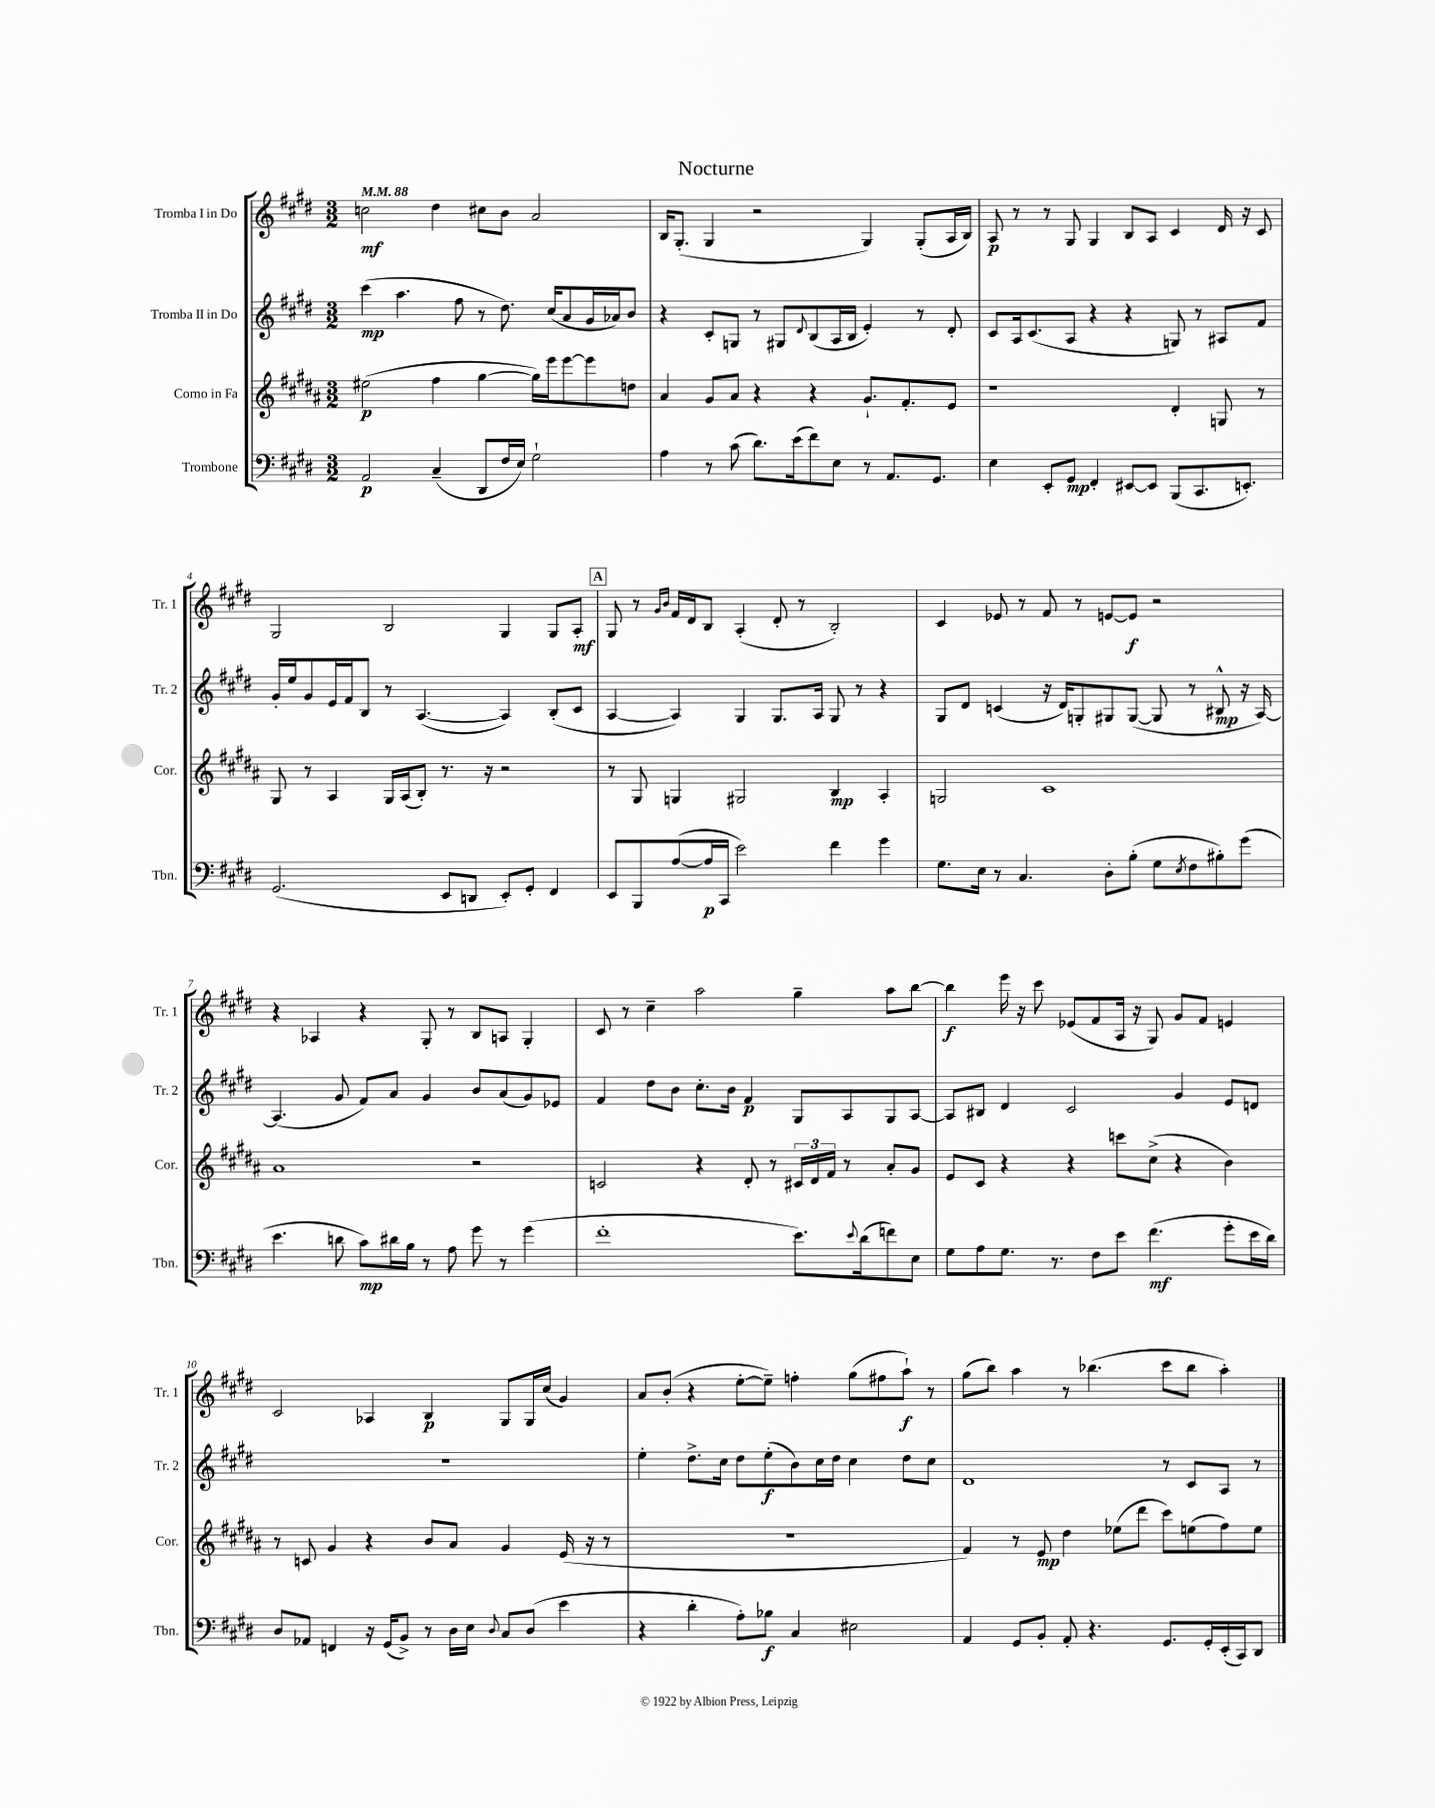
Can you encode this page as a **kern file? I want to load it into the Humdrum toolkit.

**kern	**kern	**kern	**kern
*staff4	*staff3	*staff2	*staff1
*clefF4	*clefG2	*clefG2	*clefG2
*k[f#c#g#d#]	*k[f#c#g#d#a#]	*k[f#c#g#d#]	*k[f#c#g#d#]
*M3/2	*M3/2	*M3/2	*M3/2
*MM88	*MM88	*MM88	*MM88
2AA/	(2ee#\	(4ccc#\	2cc\
.	.	4.aa\	.
(4C#~/	4ff#\	.	4dd#\
.	.	8ff#\	.
8DD#/L	[4gg#\	8r	8cc#\L
16F#/L	.	8.dd#\)	8b\J
16E/JJ)	.	.	.
2G#`\	16gg#\]LL)	.	2a/
.	16eee\J	(16cc#/LK	.
.	[8eee\	8a/	.
.	8eee\]	16g#/L	.
.	.	16a-/J)	.
.	8dd\J	8b/J	.
=	=	=	=
4A\	4a#/	4r	16B/LK
.	.	.	(8.G#'/J
8r	8g#/L	8c#'/L	4G#/
(8c#\	8a#/J	8G/J	.
8.d#\L)	4r	8r	2r
.	.	8G#/L	.
(16e\k	.	.	.
.	.	8qqd#/	.
8f#\)	4r	(8B/	.
8E\J	.	16A/L	.
.	.	16B/JJ	.
8r	8.g#`/L	4e'/)	4G#/)
8.AA/L	.	.	.
.	8.f#'/	.	.
.	.	8r	(8G#'/L
8.GG#/J	.	.	.
.	8e/J	8d#'/	16A/L
.	.	.	16B/JJ)
=	=	=	=
4E\	1r	8c#/L	8A/
.	.	16A/k	8r
.	.	(8.c#/	.
8EE'/L	.	.	8r
8GG#/J	.	8A/J	8G#/
4FF#'/	.	4r	4G#/
[8EE#/L	.	4r	8B/L
8EE#/]J	.	.	8A/J
(8BBB/L	4d#'/	8G/)	4c#/
8.CC#/	.	8r	.
.	8G/	8A#/L	16d#/
8.EE'/J)	.	.	16r
.	8r	8f#/J	8c#/
=	=	=	=
(2.GG#/	8G#/	16g#'/LL	2G#/
.	.	16ee/J	.
.	8r	8g#/	.
.	4A#/	16e/L	.
.	.	16f#/J	.
.	.	8B/J	.
.	16G#/LL	8r	2B/
.	(16A#/J	.	.
.	8B'/J)	([4.A/	.
8EE/L	8.r	.	.
8DD/J	.	.	.
.	16r	.	.
8EE'/L)	2r	4A/])	4G#/
8GG#'/J	.	.	.
4FF#/	.	(8B'/L	8G#/L
.	.	8c#/J	8A'/J
=	=	=	=
8EE/L	8r	[4A/	8G#/
8BBB/	8G#/	.	8r
.	.	.	16qqg#/LL
.	.	.	16qqb/JJ
([8A/	4G/	4A/])	16f#/LL
.	.	.	16d#/J
16A/]L	.	.	8B/J
16CC#/JJ	.	.	.
2e\)	2G#/	4G#/	(4A'/
.	.	8.G#/L	8d#'/
.	.	.	8r
.	.	16A/Jk	.
4f#\	4B/	8G#/	2B'/)
.	.	8r	.
4g#\	4A#'/	4r	.
=	=	=	=
8.G#\L	2G/	8G#/L	4c#/
.	.	8d#/J	.
16E\Jk	.	.	.
8r	.	(4c/	8e-/
4.C#/	.	.	8r
.	1c#	16r	8f#/
.	.	16d#/LK)	.
.	.	8G'/	8r
8D#'\L	.	8G#/	[8e/L
(8B'\J	.	([8G#/J	8e/]J
8G#\L	.	8G#/]	2r
8qE/	.	.	.
8F#\	.	8r	.
8B#'\)	.	8B#^^/	.
(8g#\J	.	16r	.
.	.	[16A/)	.
=	=	=	=
4.e\	1a#	(4.A/]	4r
.	.	.	4A-/
8d\	.	8g#/	.
8c#\L)	.	8f#/L)	4r
16d#\L	.	8a/J	.
16B\JJ	.	.	.
8r	.	4g#/	8G#'/
8A\	.	.	8r
8g#\	2r	8b/L	8B/L
8r	.	(8a/	8A/J
(4g#\	.	8g#/)	4G#'/
.	.	8e-/J	.
=	=	=	=
1f#'	2c/	4f#/	8c#/
.	.	.	8r
.	.	8dd#\L	4cc#~\
.	.	8b\J	.
.	4r	8.cc#'\L	2aa\
.	.	16b\Jk	.
.	8d#'/	4f#/	.
.	8r	.	.
8.e\L)	24c#/LL	8G#/L	4gg#~\
.	24d#/	.	.
.	24f#/JJ	.	.
.	8r	8A/	.
8qqe/	.	.	.
(16d#\k	.	.	.
8f\)	8a#'/L	8G#/	8aa\L
8E\J	8g#/J	[8A/J	[8bb\J
=	=	=	=
8G#\L	8e/L	8A/]L	4bb\]
8A\	8c#/J	8B#/J	.
8.G#\J	4r	4d#/	16eee\
.	.	.	16r
.	.	.	8ccc#\
8.r	.	.	.
.	4r	2c#/	(8e-/L
8F#\L	.	.	8f#/
8e\J	8ccc\L	.	16A/Jk
.	.	.	16r
(4.f#\	(8cc#^\J	.	8G#/)
.	4r	4g#/	8g#/L
.	.	.	8f#/J
8g#'\L	4b\)	8e/L	4e/
16e\L	.	8d/J	.
16d#\JJ)	.	.	.
=	=	=	=
8D#/L	8r	1.r	2c#/
8AA-/J	8c/	.	.
4FF/	4g#/	.	.
16r	4r	.	4A-/
(16GG#/LK	.	.	.
8BB^/J)	.	.	.
8r	8b/L	.	4B/
16D#\LL	8a#/J	.	.
16E\JJ	.	.	.
8qqD#/	.	.	.
8C#/L	4g#/	.	8G#/L
(8D#/J	.	.	16G#/L
.	.	.	(16cc#/JJ
4e\	(16e/	.	4g#/)
.	16r	.	.
.	8r	.	.
=	=	=	=
4r	1.r	4ee'\	8a/L
.	.	.	(8b'/J
4d#'\	.	8.dd#^\L	4r
.	.	16cc#\Jk	.
8A'\L)	.	8dd#\L	[8ee'\L
8B-\J	.	(8ee'\	8ee~\]J)
4C#/	.	8b\)	4ff'\
.	.	16cc#\L	.
.	.	16dd#\JJ	.
2E#\	.	4cc#\	(8gg#\L
.	.	.	8ff#\
.	.	8dd#\L	8aa`\J)
.	.	8cc#\J	8r
=	=	=	=
4AA/	4f#/)	1d#	(8gg#\L
.	.	.	8bb\J)
8GG#/L	8r	.	4aa\
8BB'/J	8e/	.	.
8AA'/	4dd#\	.	8r
4.r	.	.	(4.bb-\
.	(8ee-\L	.	.
.	8ddd#\J	.	.
8.GG#/L	8ccc#\L)	8r	8ccc#\L
.	(8ee\	8c#/L	8bb-\J
16GG#'/L	.	.	.
(16EE'/	8ff#\)	8A/J	4aa'\)
16CC#/J)	.	.	.
8DD#/J	8ee\J	8r	.
==	==	==	==
*-	*-	*-	*-
